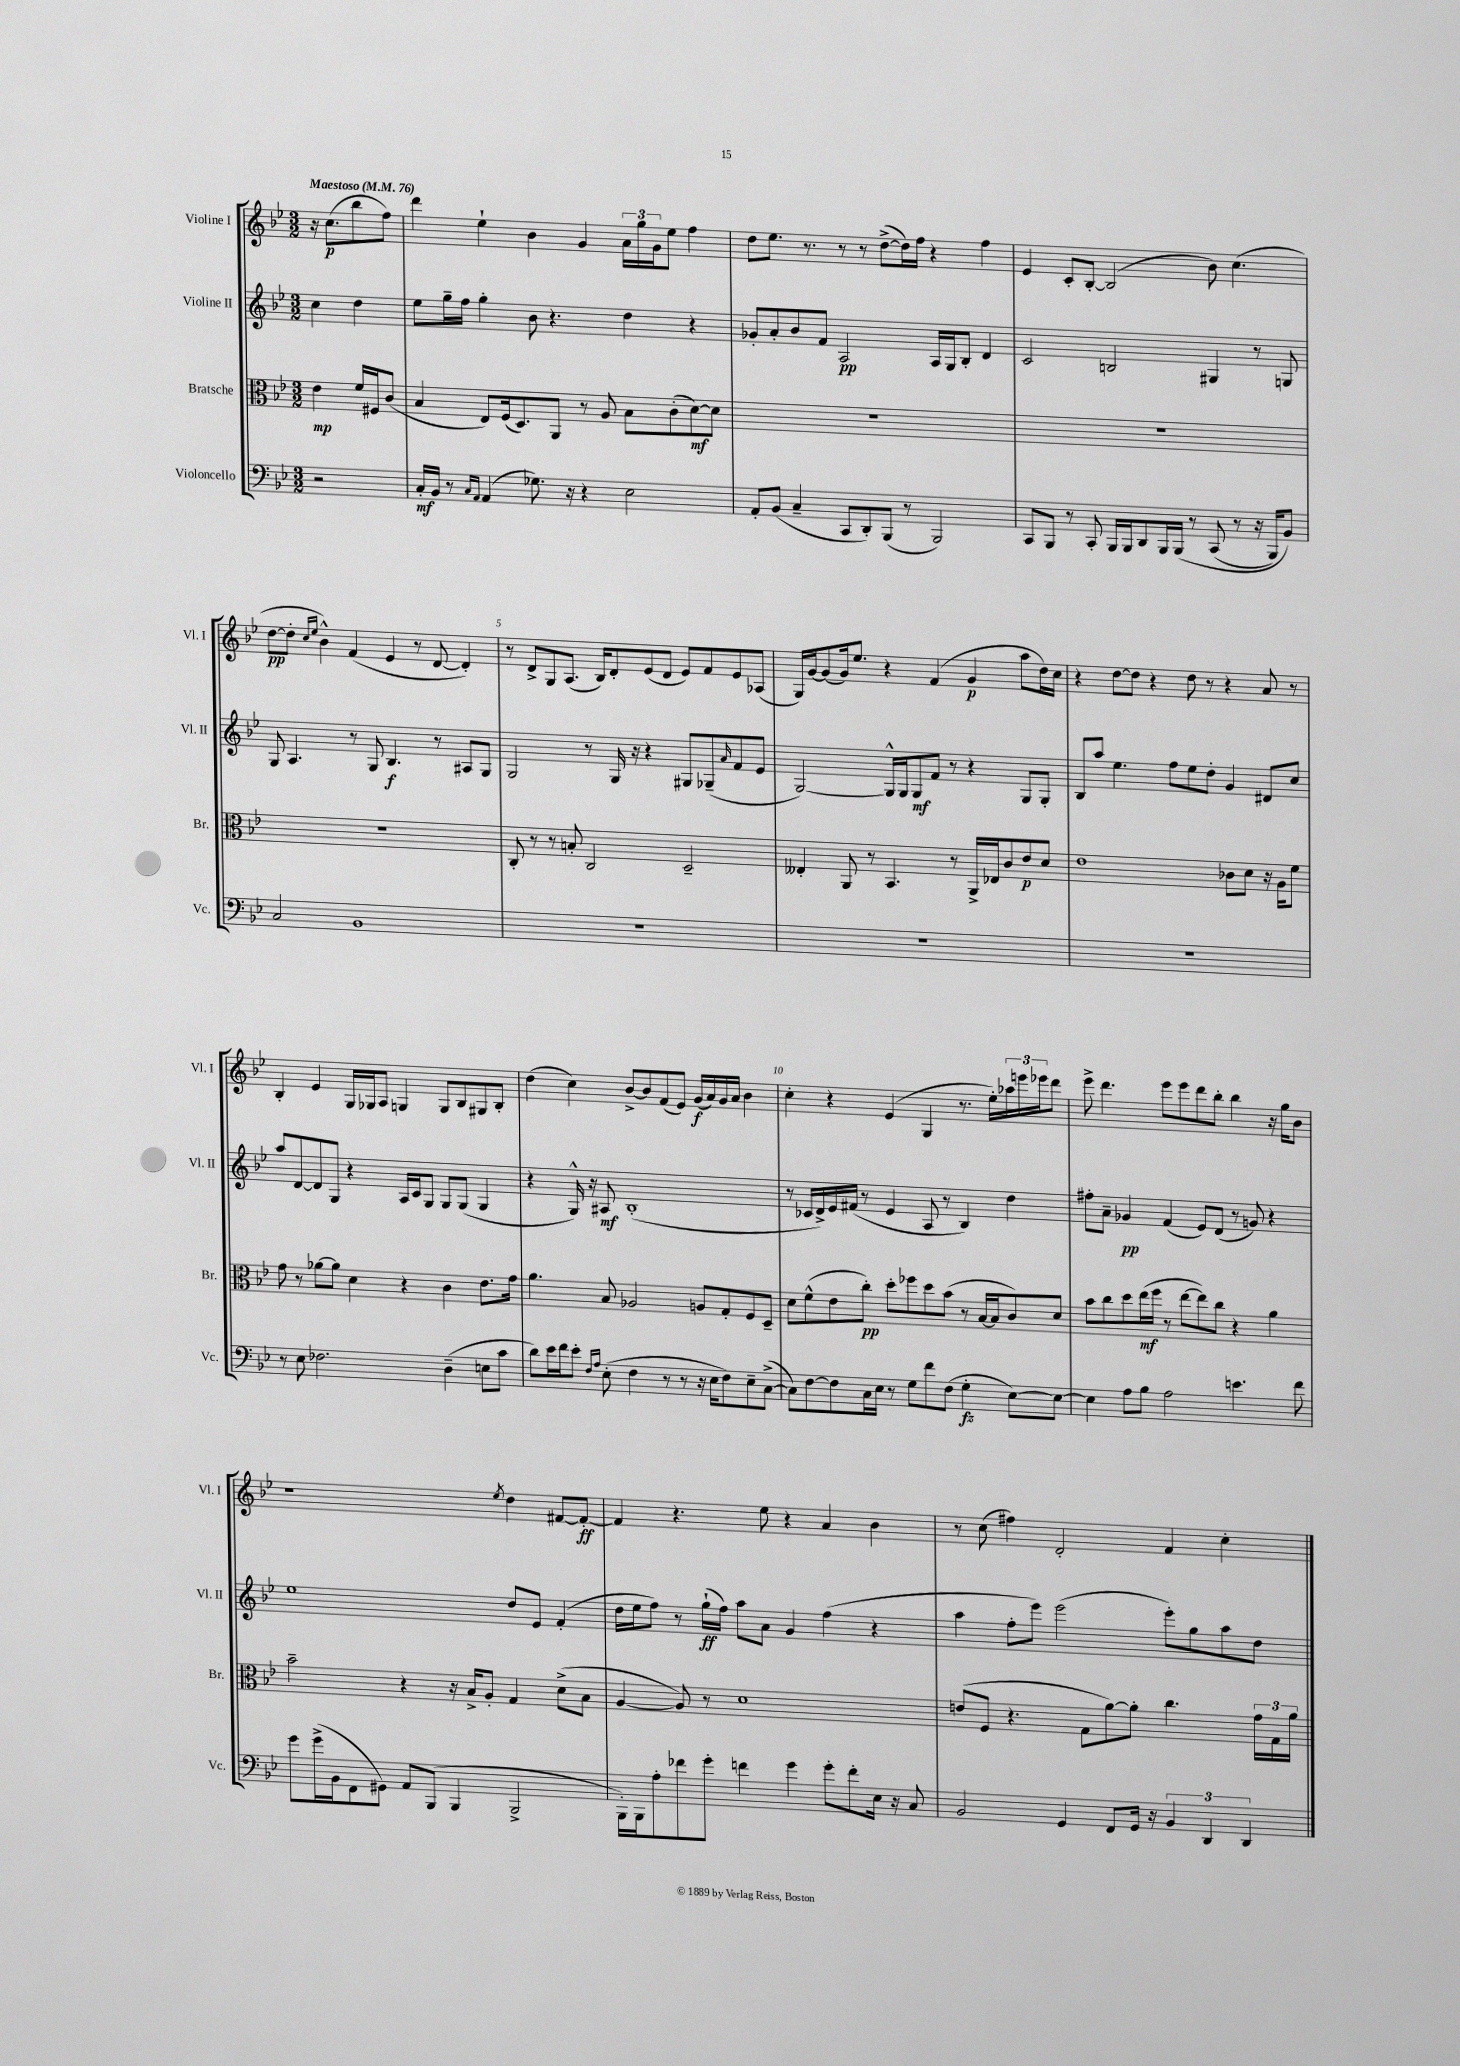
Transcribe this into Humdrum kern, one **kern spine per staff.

**kern	**kern	**kern	**kern
*staff4	*staff3	*staff2	*staff1
*clefF4	*clefC3	*clefG2	*clefG2
*k[b-e-]	*k[b-e-]	*k[b-e-]	*k[b-e-]
*M3/2	*M3/2	*M3/2	*M3/2
*MM76	*MM76	*MM76	*MM76
2r	4e-	4cc	16r
.	.	.	(8.cc
.	16f	4dd	8bb-
.	16F#	.	.
.	(8c	.	8ff)
=	=	=	=
16C'	4B-	8ee-	4ddd
16BB-	.	.	.
8r	.	16gg~	.
.	.	16ff	.
16qqC	.	.	.
16qqAA	.	.	.
(4AA	8E-)	4gg'	4ee-`
.	(16F	.	.
.	8.D)	.	.
8.G-)	.	8b-	4b-
.	8AA	4.r	.
16r	.	.	.
4r	8r	.	4g
.	8A	.	.
2E-	8B-	4dd	24a
.	.	.	24gg
.	.	.	24g
.	(8c'	.	8ee-
.	[8d)	4r	4ff
.	8d]	.	.
=	=	=	=
8AA'	1.r	8g-'	8dd
(8BB-	.	8a'	8.ee-
4C~	.	8b-	.
.	.	.	8.r
.	.	8f	.
8CC	.	2A	8r
8DD')	.	.	8r
(8BBB-	.	.	([8dd^
8r	.	.	16dd])
.	.	.	16ff
2BBB-)	.	16A	4r
.	.	16G	.
.	.	8B-'	.
.	.	4d	4ff
=	=	=	=
8CC	1.r	2c	4e-
8BBB-	.	.	.
8r	.	.	8c'
8CC'	.	.	[8B-'
16BBB-	.	2B	(2B-]
16BBB-	.	.	.
8DD	.	.	.
16BBB-	.	.	.
&(16BBB-	.	.	.
8r	.	.	.
(8CC	.	4G#	8b-)
8r	.	.	(4.cc
16r	.	8r	.
16BBB-)	.	.	.
8BB-&)	.	8G	.
=	=	=	=
2C	1.r	8G	[8dd
.	.	4.A	8dd']
.	.	.	16qqcc
.	.	.	16qqee-
.	.	.	4b-^^)
1BB-	.	8r	(4f
.	.	8G	.
.	.	4.B-	4e-
.	.	.	8r
.	.	8r	[8d
.	.	8A#	4d'])
.	.	8G	.
=	=	=	=
1.r	8C'	2G	8r
.	8r	.	8d^
.	8r	.	8G
.	8B'	.	(8.A
.	2C	8r	.
.	.	.	16B-)
.	.	16G	8d'
.	.	16r	.
.	.	4r	(8e-
.	.	.	8d
.	2D~	8G#	8e-)
.	.	(8G-~	8f
.	.	16qqa	.
.	.	8f	8e-
.	.	8e-	(8A-
=	=	=	=
1.r	4E--'	[2G)	16G)
.	.	.	[16g
.	.	.	(8g]
.	8AA	.	16g)
.	.	.	8.ee-
.	8r	.	.
.	4.BB-	16G^^]	4r
.	.	16G	.
.	.	8G	.
.	.	8f	(4f
.	8r	8r	.
.	16AA^	4r	4g
.	16E-	.	.
.	8c	.	.
.	8e-	8G	8aa
.	8d	8G'	16dd)
.	.	.	16cc
=	=	=	=
1.r	1e-	8B-	4r
.	.	8aa	.
.	.	4.ee-	[8dd
.	.	.	8dd]
.	.	.	4r
.	.	8ff	.
.	.	8ee-	8dd
.	.	8dd'	8r
.	8c-	4g	4r
.	8d	.	.
.	16r	8d#	8a
.	16A	.	.
.	8f	8cc	8r
=	=	=	=
8r	8g	8aa	4B-'
8E-	8r	[8d	.
2.F-	[8a-	8d]	4e-
.	8a-]	8G	.
.	4d	4r	16G
.	.	.	16G-
.	.	.	8A
.	4r	16A	4G
.	.	16c	.
.	.	8G	.
(4D~	4c	8G	8G
.	.	(8G	8B-
8E	8.e-	4G	8G#
8c	.	.	8B-'
.	16g	.	.
=	=	=	=
8d)	4.a	4r	(4dd
16e-	.	.	.
16f	.	.	.
8e-'	.	16G^^)	4cc)
.	.	16r	.
16qqF	.	.	.
16qqA	.	.	.
(8E-'	8B-	8A#	.
4F	2A-	(1B-'	[8b-^
.	.	.	8b-]
8r	.	.	(8f
8r	.	.	8e-)
16r	8A	.	(16g
16E-	.	.	16a)
8F)	8G'	.	16g
.	.	.	16a
8E-~	8F	.	4b-
([8C^	8D~	.	.
=	=	=	=
8C])	8d	8r	4cc'
[8F	(8f^^	16c-	.
.	.	16d^)	.
8F]	8e-	16e-	4r
.	.	(16f#	.
16C	8cc')	8r	.
16E-	.	.	.
8r	8dd'	4e-	(4e-
8G	8ff-	.	.
8f	8dd	8A	4G
(8F	(8b-	8r	.
4G'	8r	4B-)	8.r
.	[16B-	.	.
.	16B-]	.	16ee-')
[8E-)	8c)	4dd	24aa-
.	.	.	24eee
.	.	.	24eee-
8E-_	8d	.	8ddd
=	=	=	=
4E-]	8b-	8ff#'	8eee-^
.	8cc	8a~	4.ddd
8A	8dd	4g-	.
8B-	(16ee-	.	.
.	16ff	.	.
2A	8r	(4f	8eee-
.	[8ee-	.	8eee-
.	8ee-])	8e-)	8ddd
.	8cc	(8d	8bb-'
4.e	4r	8r	4bb-
.	.	8g)	.
.	4a	4r	16r
.	.	.	16gg
8f	.	.	8b-
=	=	=	=
8g	2b-~	1ee-	1r
(16g^	.	.	.
16BB-	.	.	.
8FF	.	.	.
8GG#)	.	.	.
8AA	4r	.	.
(8BBB-	.	.	.
4BBB-	16r	.	.
.	16B-^	.	.
.	8A'	.	.
.	.	.	8qee-
2BBB-^	4G	8dd	4dd
.	.	8e-	.
.	(8d^	(4f'	[8f#
.	8B-	.	8f#'_
=	=	=	=
16BBB-')	[4A	16dd	4f#]
16BBB-	.	16ee-	.
8A'	.	8ff)	.
8f-	8A])	8r	4.r
8g'	8r	(16gg`	.
.	.	16ff)	.
4f	1d	8aa	.
.	.	8a	8ee-
4g	.	4g	4r
8g'	.	(4ff	4a
8f'	.	.	.
16E-	.	4r	4b-
16r	.	.	.
8C	.	.	.
=	=	=	=
2BB-	(8e	4aa	8r
.	8F	.	(8cc
.	4.r	8ff'	4ff#)
.	.	8eee-)	.
4GG	.	(2eee-	2d'
.	8G	.	.
8FF	[8a)	.	.
16GG	8a']	.	.
16r	.	.	.
6BB-	4.cc	8eee-')	4f
.	.	8gg	.
6DD	.	.	.
.	.	8aa	4cc'
6DD	.	.	.
.	24g	8dd	.
.	24G	.	.
.	24a	.	.
==	==	==	==
*-	*-	*-	*-
